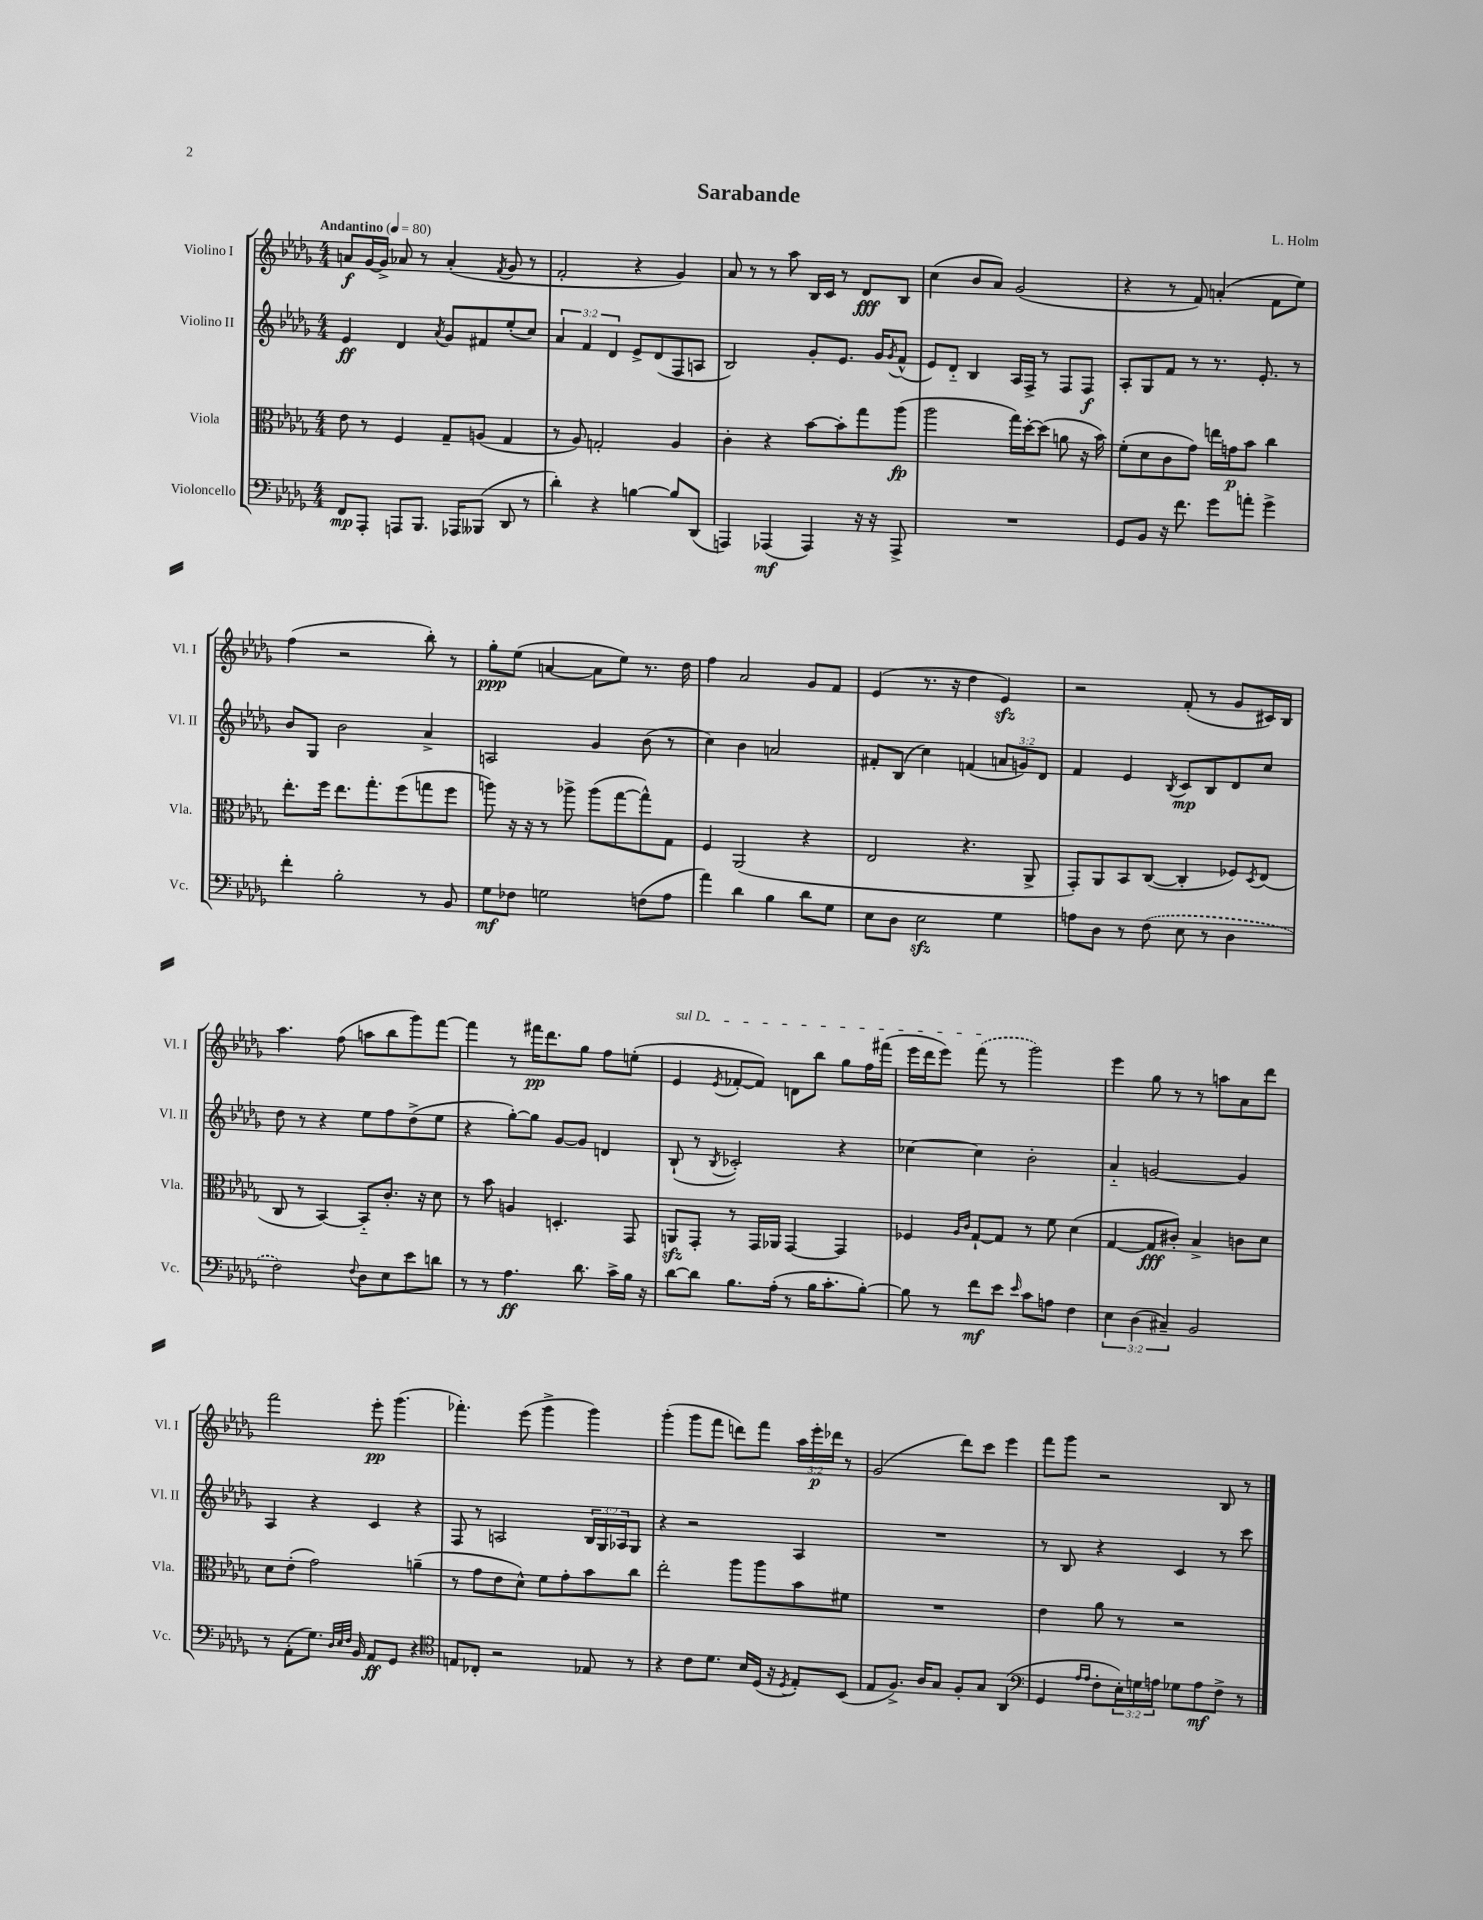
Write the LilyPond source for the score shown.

\header { title = "Sarabande" composer = "L. Holm" }
<<
\new StaffGroup <<
\new Staff = "s0" \with { instrumentName = "Violino I" shortInstrumentName = "Vl. I" } {
    \clef treble \key des \major \numericTimeSignature \time 4/4 \override Staff.TupletNumber.text = #tuplet-number::calc-fraction-text \tempo "Andantino" 4 = 80
    a'8\f ges'16~ ges'16-> aes'8 r8 aes'4-.( \acciaccatura { f'8 } ges'8 r8 |
    f'2-. r4 ges'4) |
    aes'8 r8 r8 aes''8 bes16 c'16 r8 des'8\fff bes8 |
    c''4( bes'8 aes'8) ges'2( |
    r4 r8 f'8) a'4-.( f'8 ees''8) |
    f''4( r2 bes''8-.) r8 |
    ges''8-.\ppp ees''8( a'4~ a'8 ees''8) r8. des''16 |
    f''4 aes'2 ges'8 f'8 |
    ees'4( r8. r16 des''4 ees'4\sfz) |
    r2 f'8-.( r8 ges'8 cis'16) bes16 |
    aes''4. f''8( a''8 bes''8 ges'''8) f'''8~ |
    f'''4 r8 fis'''16\pp des'''8. ges''8 f''8 e''8-.( |
    \once \override TextSpanner.bound-details.left.text = \markup { \italic "sul D" } ees'4\startTextSpan \acciaccatura { ees'8 } fes'8~-. fes'8) d'8 bes''8 ges''8 f''16 fis'''16( |
    ees'''16 des'''16 ees'''8) \once \slurDashed f'''8\stopTextSpan( r8 ges'''2) |
    ees'''4 ges''8 r8 r8 a''8 aes'8 des'''8 |
    f'''2 ees'''8-.\pp ges'''4.( |
    fes'''4.-.) ees'''8( ges'''4-> ges'''4) |
    ges'''4-.( ges'''8 f'''8 d'''8) f'''8 \tuplet 3/2 { aes''16 ees'''16-.\p des'''16 } r8 |
    ges'2( des'''8) c'''8 ees'''4 |
    f'''8 ges'''8 r2 bes8 r8 \bar "|." |
}
\new Staff = "s1" \with { instrumentName = "Violino II" shortInstrumentName = "Vl. II" } {
    \clef treble \key des \major \numericTimeSignature \time 4/4 \override Staff.TupletNumber.text = #tuplet-number::calc-fraction-text
    ees'4\ff des'4 \acciaccatura { aes'8 } ges'8 fis'8 ees''8-.( c''8) |
    \tuplet 3/2 { aes'4 f'4 des'4 } ees'8-> des'8( f8 a8 |
    bes2) ges'8-. ees'8. ges'16 \acciaccatura { ges'8 } f'8-^( |
    ees'8) des'8-_ bes4 aes16 f16-> r8 f8 f8\f |
    aes8-. ges8 f'8 r8 r8. ees'8.-. r8 |
    bes'8 ges8 bes'2 aes'4-> |
    a2 ges'4 bes'8( r8 |
    c''4) bes'4 a'2 |
    fis'8-. bes8( c''4) f'4( \tuplet 3/2 { a'8 g'8) des'8 } |
    f'4 ees'4 \acciaccatura { bes8 } c'8\mp bes8 des'8 c''8 |
    des''8 r8 r4 ees''8 f''8 des''8->( ees''8 |
    r4 ges''8~-.) ges''8 ges'8~ ges'8 d'4 |
    bes8-!( r8 \acciaccatura { bes8 } ces'2-.) r4 |
    ces''4~ ces''4 bes'2-. |
    aes'4-_ g'2~ g'4 |
    aes4 r4 c'4 r4 |
    f8 r8 a2 \tuplet 3/2 { bes16 ges16 aes16 } ges8 |
    r4 r2 aes4 |
    R1 |
    r8 bes8 r4 c'4 r8 c'''8 \bar "|." |
}
\new Staff = "s2" \with { instrumentName = "Viola" shortInstrumentName = "Vla." } {
    \clef alto \key des \major \numericTimeSignature \time 4/4
    ees'8 r8 f4 ges8-- a8( ges4 |
    r8 aes8) g2-. aes4 |
    c'4-. r4 bes'8~ bes'8-. ges''8 aes''8\fp( |
    aes''2 ges''16) des''16~-. des''8( a'8 r16 bes'16) |
    f'8-.( des'8 c'8 ges'8) e''16 g'16\p bes'8 c''4 |
    ees''8.-. f''16 ees''8. ges''8.-. f''8( g''8 f''8 |
    a''8) r16 r16 r8 aes''8-> aes''8( ges''8~ ges''8-^) ges8 |
    f4 aes,2( r4 |
    ees2 r4. aes,8-> |
    ges,8-.) aes,8 bes,8 c8~( c4-. fes8) \acciaccatura { des8 } ees8( |
    c8 r8 bes,4~) bes,8-_ c'8.-. r16 des'8 |
    r8 bes'8 a4 d4.-. ges,8 |
    a,8\sfz ges,8-. r8 ges,16 aes,16 ges,4~ ges,4 |
    fes4 \grace { aes16 c'16 } ges8~-! ges8 r8 f'8 des'4( |
    ges4~ ges8\fff cis'8-.) bes4-> c'8 des'8 |
    des'8 ees'8-.( ges'2) a'4--( |
    r8 ges'8 ees'8 des'8-^) f'8 ges'8-. bes'8 c''8 |
    ees''2-. aes''8 aes''8 bes'8 fis'8 |
    R1 |
    ees'4 aes'8 r8 r2 \bar "|." |
}
\new Staff = "s3" \with { instrumentName = "Violoncello" shortInstrumentName = "Vc." } {
    \clef bass \key des \major \numericTimeSignature \time 4/4 \override Staff.TupletNumber.text = #tuplet-number::calc-fraction-text
    f,8\mp aes,,8-. a,,8 bes,,8. aes,,16 beses,,8( des,8 r8 |
    des'4-.) r4 b4~ b8 des,8( |
    a,,4) aes,,4\mf( aes,,4) r16 r16 aes,,8-> |
    R1 |
    ges,8 bes,8 r16 f'8. ges'8 a'8-. ges'4-> |
    f'4-. bes2-. r8 bes,8 |
    ges8\mf fes8 g2 f8( aes8 |
    aes'4) des'4 bes4 des'8 ges8 |
    ees8 des8 ees2\sfz ges4 |
    a8 des8 r8 \once \slurDashed f8( ees8 r8 des4 |
    f2) \appoggiatura { f8 } des8 ees8 ees'8 d'8 |
    r8 r8 aes4.\ff des'8. c'16-> bes16 r16 |
    des'8~ des'8 bes8. aes16-.( r8 bes16 c'8.-. bes8~-.) |
    bes8 r8 f'8\mf ees'8 \grace { ees'16 } c'8 a8 f4 |
    \tuplet 3/2 { ees4 des4( cis4--) } bes,2 |
    r8 aes,8-.( ges8.) \grace { des32 ees32 f32 } bes,16 aes,8\ff ges,8 r4 |
    \clef tenor e8 ces8-. r2 ees8 r8 |
    r4 c'8 des'8. bes16 des16( r16 \acciaccatura { des8 } ees8-.) bes,8( |
    ees8 f8.->) aes16 ges8 f8-. ges8 aes,4( |
    \clef bass ges,4 \grace { aes16 aes16 } f8-. \tuplet 3/2 { ees16-.) g16 a16 } ges8 a8\mf f8-> r8 \bar "|." |
}
>>
>>
\layout { \context { \Score \remove "Bar_number_engraver" } }
